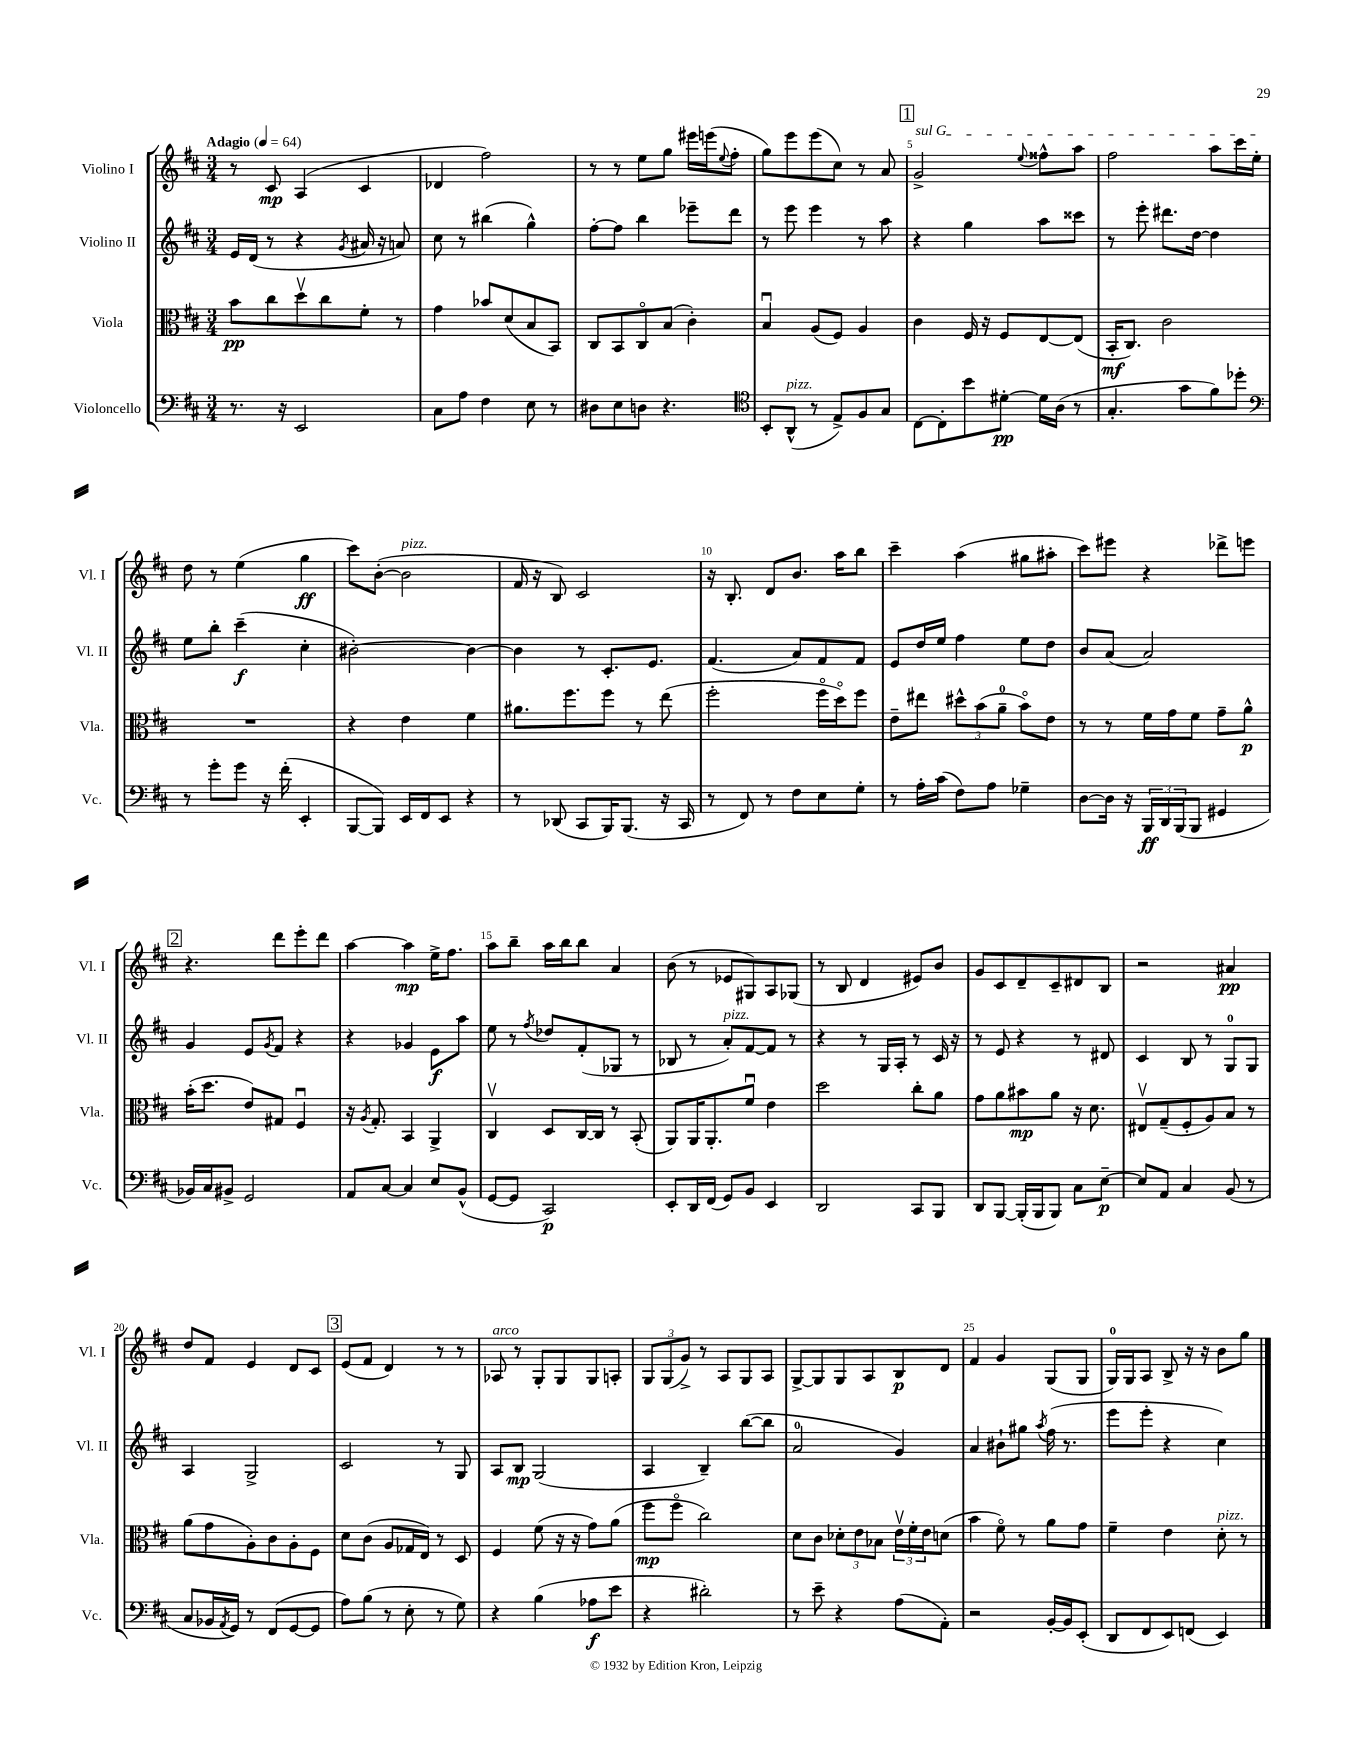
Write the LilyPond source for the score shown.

<<
\new StaffGroup <<
\new Staff = "s0" \with { instrumentName = "Violino I" shortInstrumentName = "Vl. I" } {
    \clef treble \key d \major \numericTimeSignature \time 3/4 \tempo "Adagio" 4 = 64
    r8 cis'8\mp a4( cis'4 |
    des'4 fis''2) |
    r8 r8 e''8 g''8 eis'''16 e'''16( \appoggiatura { e''8 } fis''8-. |
    g''8) e'''8 e'''8( cis''8) r8 a'8 |
    \mark \markup { \box "1" } \once \override TextSpanner.bound-details.left.text = \markup { \italic "sul G" } g'2->\startTextSpan \appoggiatura { e''8 } fisis''8-^ a''8 |
    fis''2 a''8 cis'''16 e''16-.\stopTextSpan |
    d''8 r8 e''4( g''4\ff |
    cis'''8) b'8~-.( b'2^\markup { \italic "pizz." } |
    fis'16 r16 b8) cis'2 |
    r16 b8.-. d'8 b'8. a''16 b''8 |
    cis'''4-- a''4( gis''8 ais''8-. |
    cis'''8) eis'''8 r4 des'''8-> e'''8 |
    \mark \markup { \box "2" } r4. d'''8 e'''8-. d'''8 |
    a''4~ a''4\mp e''16-> fis''8. |
    a''8 b''8-- a''16 b''16 b''8 a'4 |
    b'8( r8 ees'8 gis8) a8 ges8( |
    r8 b8 d'4 eis'8) b'8 |
    g'8 cis'8 d'8-- cis'8-- dis'8 b8 |
    r2 ais'4\pp |
    d''8 fis'8 e'4 d'8 cis'8 |
    \mark \markup { \box "3" } e'8( fis'8 d'4) r8 r8 |
    aes8^\markup { \italic "arco" } r8 g8-. g8 g8 a8-. |
    \tuplet 3/2 { g8 g8( g'8->) } r8 a8 g8 a8 |
    g8~-> g8 g8 a8 b8\p d'8 |
    fis'4 g'4 g8( g8 |
    g16-0) g16 a8 b8-> r16 r16 b'8 g''8 \bar "|." |
}
\new Staff = "s1" \with { instrumentName = "Violino II" shortInstrumentName = "Vl. II" } {
    \clef treble \key d \major \numericTimeSignature \time 3/4
    e'16 d'16( r8 r4 \acciaccatura { g'8 } ais'16 r16 a'8) |
    cis''8 r8 bis''4( g''4-^) |
    fis''8~-. fis''8 b''4 ees'''8-- d'''8 |
    r8 e'''8 e'''4 r8 a''8 |
    \mark \markup { \box "1" } r4 g''4 a''8 cisis'''8 |
    r8 e'''8-. dis'''8. d''16~ d''4 |
    e''8 b''8-. cis'''4--\f( cis''4-. |
    bis'2~-.) bis'4~ |
    bis'4 r8 cis'8.-. e'8. |
    fis'4.( a'8) fis'8 fis'8 |
    e'8 d''16 e''16 fis''4 e''8 d''8 |
    b'8 a'8( a'2) |
    \mark \markup { \box "2" } g'4 e'8 \acciaccatura { g'8 } fis'8 r4 |
    r4 ges'4 e'8\f a''8 |
    e''8 r8 \acciaccatura { fis''8 } des''8 fis'8-.( ges8 r8 |
    bes8 r8 a'8-.^\markup { \italic "pizz." }) fis'8~ fis'8 r8 |
    r4 r8 g16 a16-. r8 cis'16 r16 |
    r8 e'8 r4 r8 dis'8 |
    cis'4 b8 r8 g8-0 g8 |
    a4 g2-> |
    \mark \markup { \box "3" } cis'2 r8 g8 |
    a8 b8\mp g2( |
    a4 b4--) b''8~( b''8 |
    a'2-0 g'4) |
    a'4 bis'8-! gis''8 \acciaccatura { a''8 } fis''16( r8. |
    e'''8 e'''8-. r4 cis''4) \bar "|." |
}
\new Staff = "s2" \with { instrumentName = "Viola" shortInstrumentName = "Vla." } {
    \clef alto \key d \major \numericTimeSignature \time 3/4
    b'8\pp cis''8 d''8\upbow cis''8 fis'8-. r8 |
    g'4 bes'8 d'8( b8 b,8) |
    cis8 b,8 cis8\flageolet b8( cis'4-.) |
    b4\downbow a8( fis8) a4 |
    \mark \markup { \box "1" } cis'4 fis16 r16 fis8 e8~ e8( |
    b,16-.\mf cis8.) cis'2 |
    R2. |
    r4 e'4 fis'4 |
    ais'8. fis''8. fis''8 r8 e''8( |
    fis''2-. fis''16\flageolet d''16\flageolet) fis''8 |
    e'8-- eis''8 \tuplet 3/2 { dis''8-^ b'8( a'8-0-- } b'8\flageolet) e'8 |
    r8 r8 fis'16 g'16 fis'8 g'8-- a'8-^\p |
    \mark \markup { \box "2" } b'16-.( d''8. e'8) gis8 fis4\downbow |
    r16 \acciaccatura { a8 } g8.-. b,4 a,4-> |
    cis4\upbow d8 cis16~ cis16 r8 b,8-.( |
    a,8) a,16 a,8.-. fis'8\downbow e'4 |
    d''2 cis''8-. a'8 |
    g'8 a'8 bis'8\mp a'8 r16 d'8. |
    eis8\upbow g8--( fis8-. a8) b8 r8 |
    a'8( g'8 a8-.) cis'8 a8-. fis8 |
    \mark \markup { \box "3" } d'8 cis'8( a8 ges16 e16) r8 d8 |
    fis4 fis'8( r16 r16 g'8) a'8( |
    fis''8\mp fis''8\flageolet cis''2) |
    d'8 cis'8 \tuplet 3/2 { des'8-. e'8 bes8 } \tuplet 3/2 { e'16\upbow fis'16-. e'16 } d'8( |
    b'4 fis'8\flageolet) r8 a'8 g'8 |
    fis'4-- e'4 d'8-.^\markup { \italic "pizz." } r8 \bar "|." |
}
\new Staff = "s3" \with { instrumentName = "Violoncello" shortInstrumentName = "Vc." } {
    \clef bass \key d \major \numericTimeSignature \time 3/4
    r8. r16 e,2 |
    cis8 a8 fis4 e8 r8 |
    dis8 e8 d8 r4. |
    \clef tenor b,8-. a,8-^^\markup { \italic "pizz." }( r8 e8->) fis8 g8 |
    \mark \markup { \box "1" } cis8~ cis8-. b'8 dis'8~-.\pp dis'16 a16( r8 |
    g4.-. g'8 fis'8) des''8-. |
    \clef bass r8 g'8-. g'8 r16 fis'16-.( e,4-. |
    b,,8~ b,,8) e,16 fis,16 e,8 r4 |
    r8 des,8( cis,8 b,,16) b,,8.( r16 cis,16 |
    r8 fis,8) r8 fis8 e8 g8-. |
    r8 a16-. cis'16( fis8) a8 ges4-- |
    d8~ d16 r16 \tuplet 3/2 { b,,16\ff d,16 b,,16( } b,,8 gis,4 |
    \mark \markup { \box "2" } bes,16) cis16 bis,8-> g,2 |
    a,8 cis8~ cis4 e8 b,8-^( |
    g,8~ g,8 cis,2\p) |
    e,8-. d,16 fis,16( g,8) b,8 e,4 |
    d,2 cis,8 b,,8 |
    d,8 b,,8~ b,,16-.( b,,16 b,,8) cis8 e8~--\p |
    e8 a,8 cis4 b,8( r8 |
    cis8 bes,16 \acciaccatura { a,8 } g,16) r8 fis,8( g,8~ g,8 |
    \mark \markup { \box "3" } a8) b8( r8 e8-. r8 g8) |
    r4 b4( aes8\f e'8 |
    r4 dis'2-.) |
    r8 e'8-- r4 a8( a,8-.) |
    r2 b,16~-. b,16 e,8-.( |
    d,8 fis,8 e,8) f,8( e,4) \bar "|." |
}
>>
>>
\layout { \context { \Score \override BarNumber.break-visibility = ##(#f #t #t) barNumberVisibility = #(every-nth-bar-number-visible 5) } }
